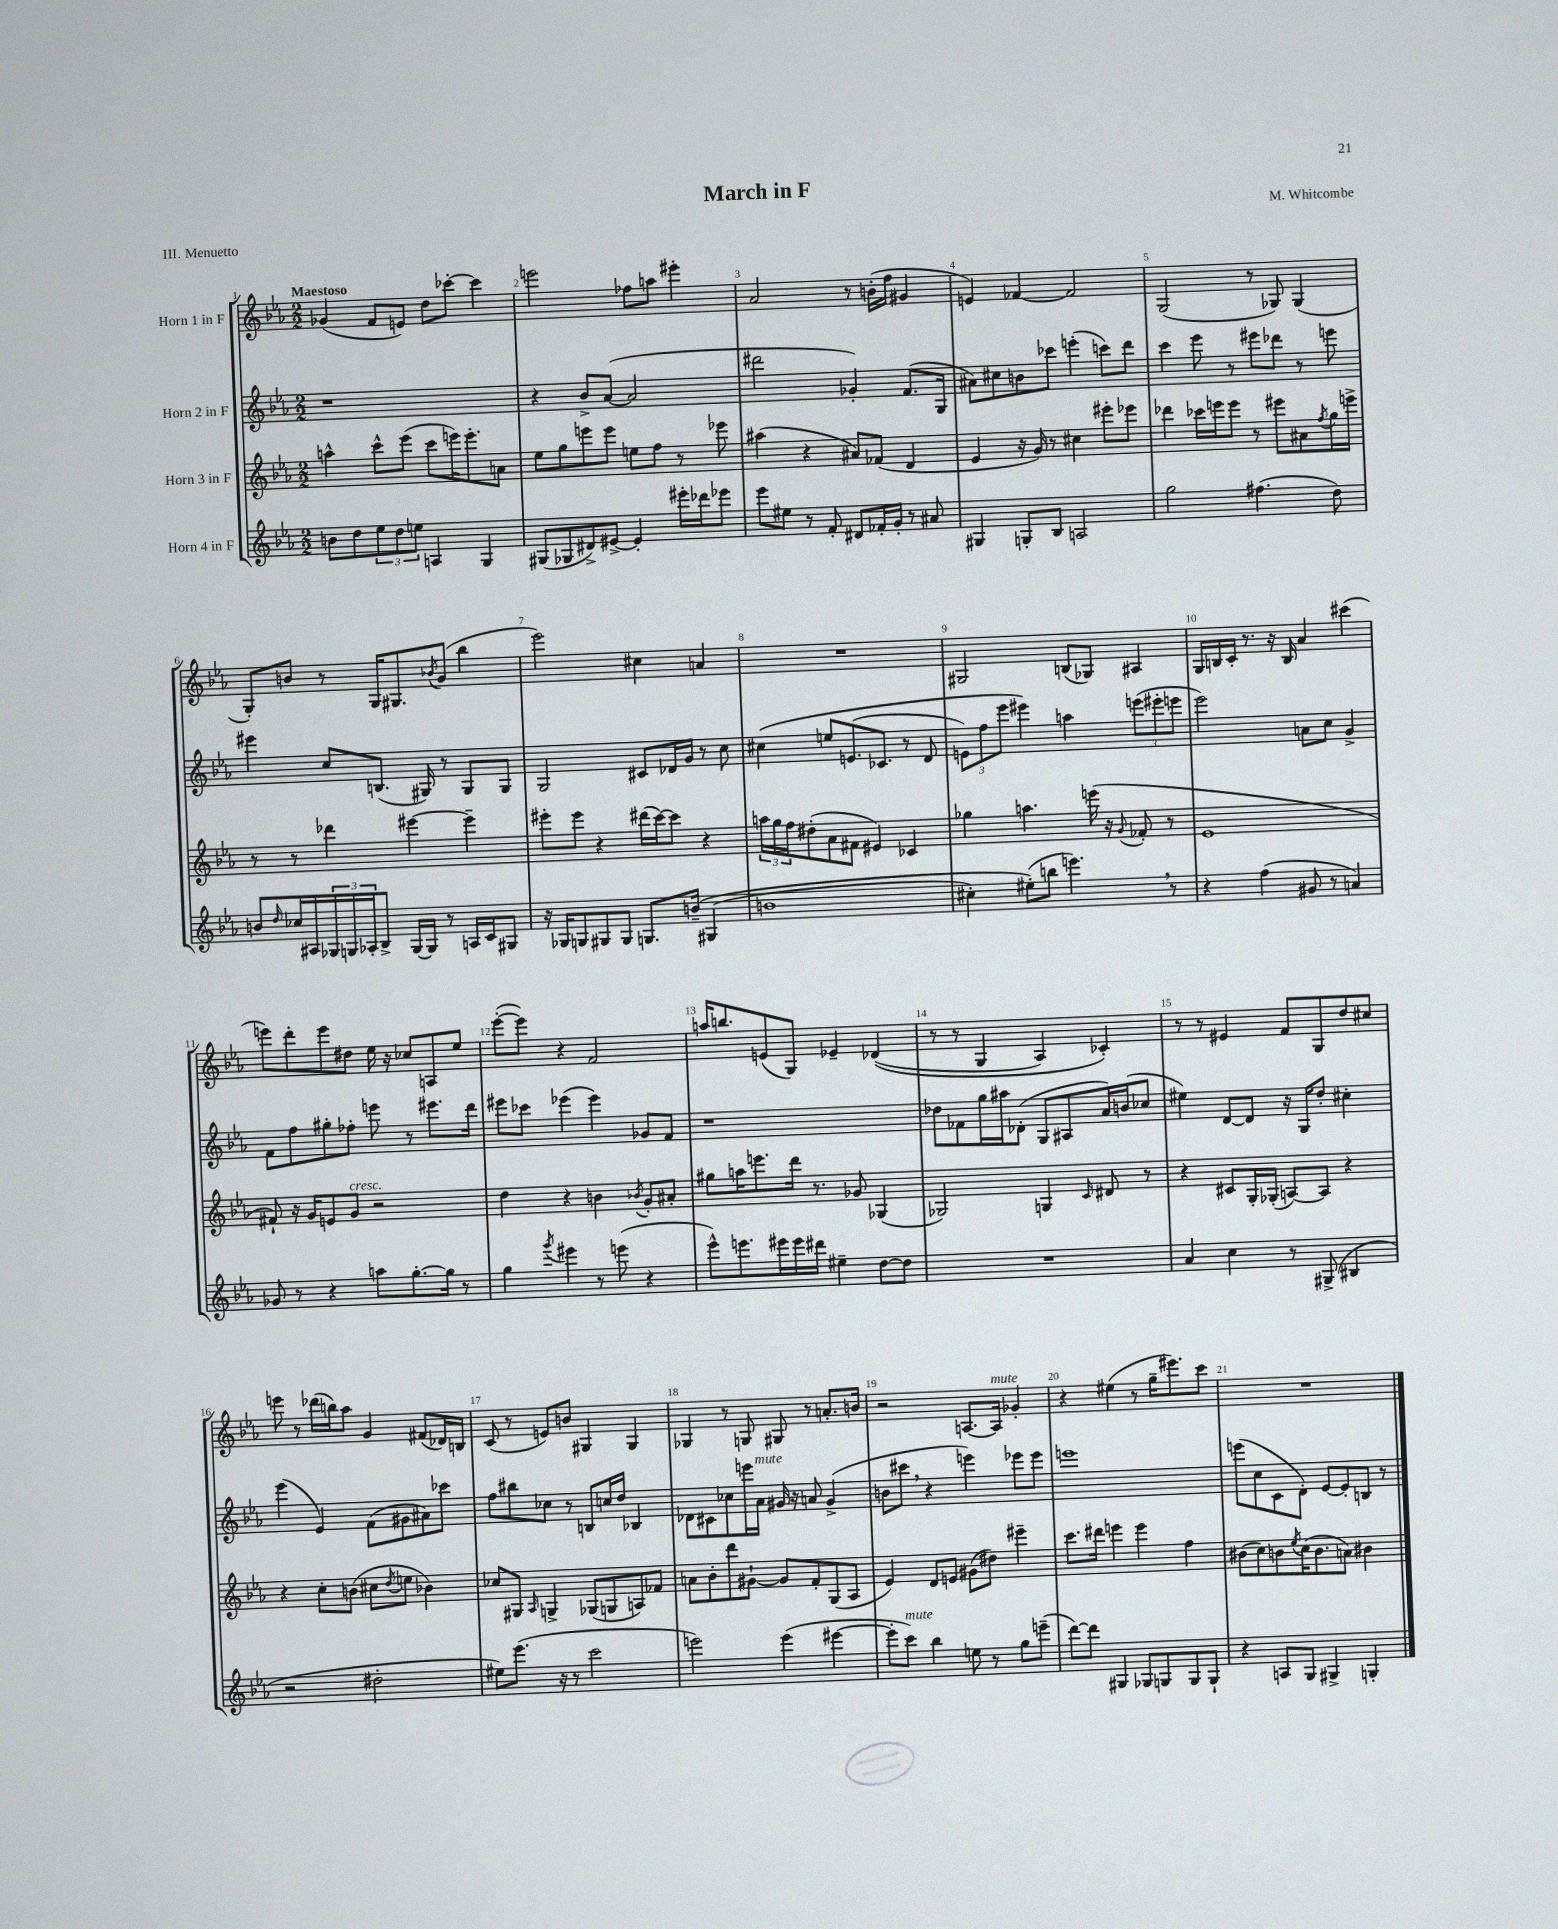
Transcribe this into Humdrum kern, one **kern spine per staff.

**kern	**kern	**kern	**kern
*staff4	*staff3	*staff2	*staff1
*clefG2	*clefG2	*clefG2	*clefG2
*k[b-e-a-]	*k[b-e-a-]	*k[b-e-a-]	*k[b-e-a-]
*M2/2	*M2/2	*M2/2	*M2/2
8b	4aa^^	1r	(4g-
8dd	.	.	.
12ee-	8ccc^^	.	8f
12dd	.	.	.
.	(8eee-	.	8e)
12ee	.	.	.
4A	8ccc	.	8dd
.	16eee)	.	[8ccc-'
.	8.eee'	.	.
4G	.	.	4ccc-]
.	8a	.	.
=	=	=	=
(8G#	8ee-	4r	2eee
8G-	8gg	.	.
8d#^)	8eee	8b-^	.
[8e#^	8eee	([8a-	.
4e#']	8ee	2a-]	8ff-
.	8ff	.	8aa
16eee#'	8r	.	4eee#'
16ddd-	.	.	.
8eee-	8eee-	.	.
=	=	=	=
8eee-	(4aa#	2ddd#	2a-
8ee#	.	.	.
8r	4r	.	.
8f'	.	.	.
8d#	8a#)	4g-')	8r
16f-'	(8f-	.	(16b'
16g'	.	.	16ff
8r	4d	(8.f	4g#
8a#	.	.	.
.	.	16G	.
=	=	=	=
4G#	4e-	8a#)	4e)
.	.	8cc#	.
8G'	16r	8b	[4f-
.	16g)	.	.
8B-	8r	8ccc-	.
2A	4cc#	(4eee'	2f-]
.	8eee#'	8ccc)	.
.	8eee-	8ddd	.
=	=	=	=
2gg	4ddd-	4ccc	(2G
.	16ccc-	8eee-	.
.	16eee	.	.
.	8eee	8r	.
(4.ff#	8r	8eee#	8r
.	8eee#	8ddd-	8G-)
.	8a#	8r	(4G-
.	8qff	.	.
8dd)	16gg	8eee	.
.	16eee^	.	.
=	=	=	=
8b	8r	4eee#	8G')
16qqdd	.	.	.
16cc-	8r	.	8b
16A#	.	.	.
24G-	4ddd-	8cc	8r
24G	.	.	.
24A-'	.	.	.
8B-^	.	(8.B	16G
.	.	.	8.G#
[16G	[4eee#	.	.
16G]	.	16G#)	.
.	.	.	8qb-
8r	.	8r	(8g
16A	4eee#~]	8G#	4bb-
16c	.	.	.
8G#	.	8G#	.
=	=	=	=
16r	8eee#'	2G	2eee-)
16G-	.	.	.
8G	8eee#	.	.
8G#	4r	.	.
8G#	.	.	.
8.G	(16ddd#	8c#	4cc#
.	[16ccc)	.	.
.	8ccc]	16d-	.
&(16b~	.	16g	.
(4G#	4r	8r	4a
.	.	8cc	.
=	=	=	=
1b	24aa	&(4cc#	1r
.	24gg	.	.
.	24ff	.	.
.	(8dd#'	.	.
.	8a-	8ee	.
.	8f#	(8.e	.
.	4e#)	.	.
.	.	8.c-	.
.	4c-	8r	.
.	.	8d	.
=	=	=	=
4cc#')	4gg-	12e)	2G#
.	.	12ff	.
.	.	12eee-	.
(8ee#'&)	4.aa	4eee#&)	.
8bb	.	.	.
4.eee)	.	4aa	(8B
.	(16eee	.	8G-)
.	16r	.	.
.	8qqg	.	.
.	8f-'	(12eee	4A#
.	.	12eee#'	.
8r	8r	.	.
.	.	12eee	.
=	=	=	=
4r	1e-	2eee-)	16G
.	.	.	16B
.	.	.	16c'
.	.	.	8.r
(4ff	.	.	.
.	.	.	16r
.	.	.	16B
8g#	.	8a	4a-
8r	.	8cc	.
4a)	.	4g^	(4ccc#
=	=	=	=
8g-	8f#`)	8f	8eee)
8r	16r	8ff	8ddd'
.	16g	.	.
4r	8e	8gg#'	8eee
.	8g	8ff-'	8dd#
8aa	2r	8eee	16ee-
.	.	.	16r
[8.gg'	.	8r	8cc-
.	.	8.eee#	8A
16gg]	.	.	.
8r	.	.	8ee-
.	.	16ddd	.
=	=	=	=
4gg	4dd	8eee#	([8eee-'
.	.	8ccc-	8eee-])
8qggg	.	.	.
4eee#	4r	(4eee-	4r
8r	4b	4eee-)	2f
(8eee	.	.	.
.	8qb-	.	.
4r	8g'	8g-	.
.	8a#'	8f	.
=	=	=	=
8eee-^^)	8gg#	1r	16aa
.	.	.	8.bb
8.eee	16aa	.	.
.	8.eee	.	.
.	.	.	(8e
16eee#	.	.	.
16eee#	16ddd	.	8G)
16ddd#	8.r	.	.
4ee#~	.	.	4e-~
.	8g-	.	.
[8dd	(4G-	.	&((4d-
8dd]	.	.	.
=	=	=	=
1r	2G-)	8dd-	8r
.	.	8f-	8r
.	.	16gg	4G
.	.	16aa#	.
.	.	(8d-'	.
.	4G	8G	4A-)
.	.	8A#	.
.	16qqc	.	.
.	8d#	16a-)	4c-'&)
.	.	(16b	.
.	8r	8cc-	.
=	=	=	=
4a-	4r	4ee#)	8r
.	.	.	8r
4cc	8c#	[8d	4e#
.	16G'	8d]	.
.	(16G-'	.	.
8r	[8A)	16r	8f
.	.	16G	.
(8G#^	8A]	8dd'	8G
4B#	4r	4cc#'	8dd
.	.	.	8cc#
=	=	=	=
2r	4r	(4eee-	8eee
.	.	.	8r
.	8cc'	4e-)	(16ddd-
.	.	.	16bb)
.	(8b	.	8aa-
2dd#'	8cc#	(8f	4g
.	8qdd	.	.
.	8ee	8g#	.
.	4b-)	8a#)	(8f#
.	.	8ccc-	16d-)
.	.	.	16B
=	=	=	=
8ee#)	8cc-	8ff	(8c
(8.eee-	8G#	8bb#	8r
.	16qqA-	.	.
.	4G^	8cc-	8e)
16r	.	.	.
8r	.	8r	8b
2ccc	(8G-	8B	4G#
.	8G	16cc	.
.	.	16dd	.
.	8A)	4B-	4G#
.	8f-	.	.
=	=	=	=
2eee)	8a	8d-	4G-
.	8b-'	8c#	.
.	8ddd	8cc-	8r
.	[8g#`	16eee	8G
.	.	16a-	.
(4eee	8g#]	16g#	8G#
.	.	16r	.
.	8f'	8a	8r
[4eee#	(8G	(4g#^	8.a'
.	8A-	.	.
.	.	.	16b
=	=	=	=
8eee#']	4e-)	8b	2r
8ccc)	.	8ccc#	.
4bb-	8d	4r	.
.	8e	.	.
8ee	(8g#	4eee)	[8.A
8r	8dd#)	.	.
.	.	.	16A]
8gg	4eee#~	8eee-	4g-'
(8eee~	.	8eee-	.
=	=	=	=
[8ddd)	8.ccc	1eee	4r
8ddd]	.	.	.
.	16ddd#	.	.
4G#	4eee	.	(4ee#
8G-	4eee	.	8r
8G	.	.	16gg~
.	.	.	8.eee#)
8G	4ff	.	.
8G`	.	.	8ccc
=	=	=	=
4r	(8b#	(8eee	1r
.	8cc)	8cc	.
8A	8b	8c	.
.	8qee-	.	.
8G	(16cc	8d')	.
.	8.b	.	.
4G#^	.	[8e-	.
.	8a)	8e-']	.
4G'	4b#	8B	.
.	.	8r	.
==	==	==	==
*-	*-	*-	*-
